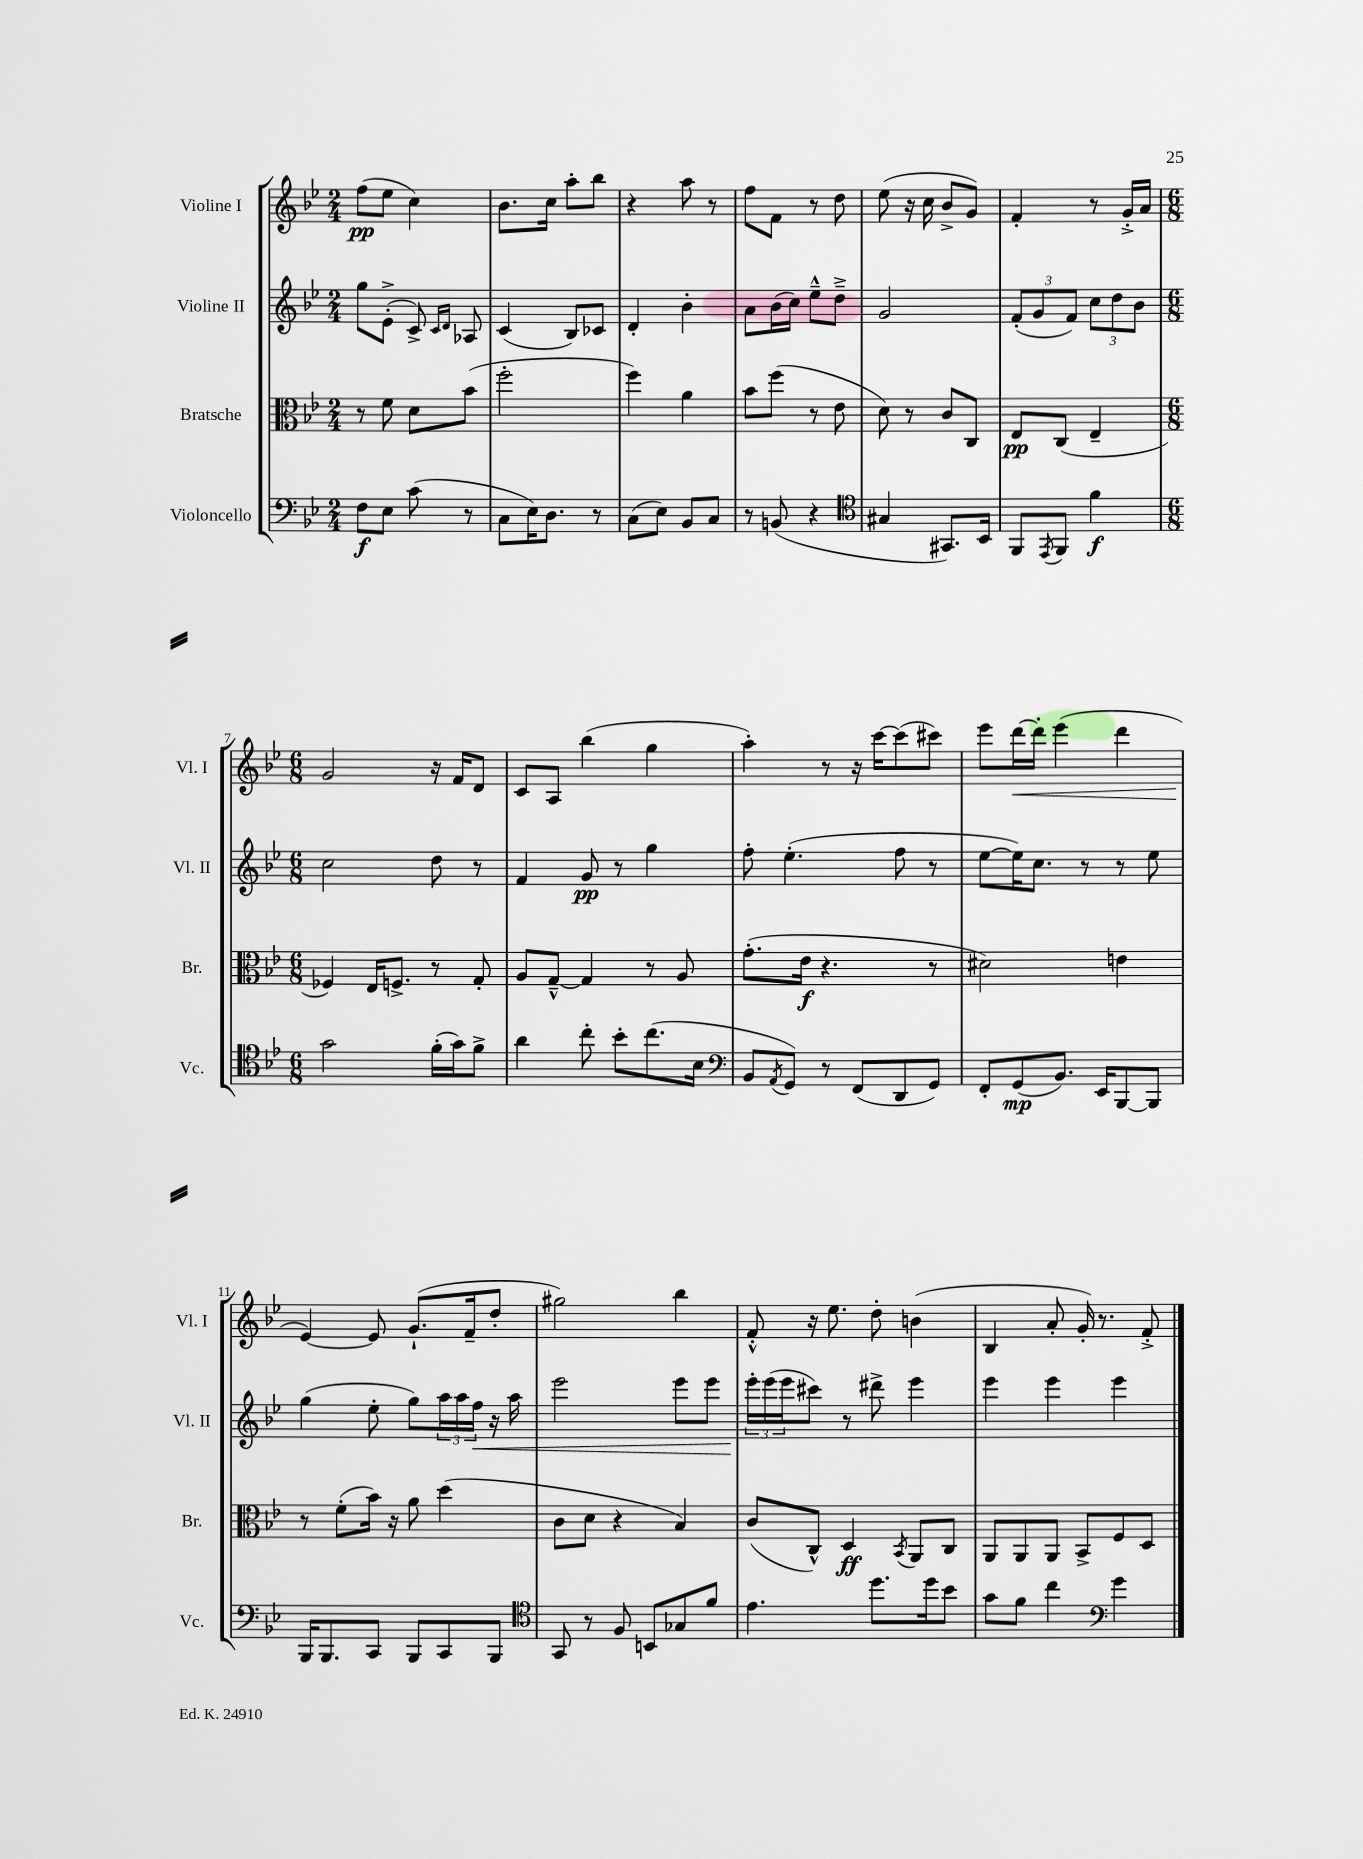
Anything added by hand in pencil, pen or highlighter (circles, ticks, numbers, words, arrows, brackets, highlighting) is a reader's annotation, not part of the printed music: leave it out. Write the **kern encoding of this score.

**kern	**kern	**kern	**kern
*staff4	*staff3	*staff2	*staff1
*clefF4	*clefC3	*clefG2	*clefG2
*k[b-e-]	*k[b-e-]	*k[b-e-]	*k[b-e-]
*M2/4	*M2/4	*M2/4	*M2/4
8F	8r	8gg	(8ff
8E-	8f	(8e-'^	8ee-
(8c	8d	8c^)	4cc)
.	.	16qqc	.
.	.	16qqd	.
8r	(8b-	8A-	.
=	=	=	=
8C	2ff'	(4c	8.b-
16E-)	.	.	.
8.D	.	.	16cc
.	.	8B-)	8aa'
8r	.	8c-	8bb-
=	=	=	=
(8C	4ff)	4d'	4r
8E-)	.	.	.
8BB-	4a	4b-'	8aa
8C	.	.	8r
=	=	=	=
8r	8b-	8a	8ff
(8BB	(8ff	(16b-	8f
.	.	16cc)	.
4r	8r	8ee-~^^	8r
.	8e-	8dd~^	8dd
=	=	=	=
*clefC4	*	*	*
4G#	8d)	2g	(8ee-
.	8r	.	16r
.	.	.	16cc
8.GG#)	8c	.	8b-^
.	8C	.	8g)
16BB-	.	.	.
=	=	=	=
8FF	8E-	(12f'	4f'
.	.	12g	.
8qEE-	.	.	.
8FF	(8C	.	.
.	.	12f)	.
4f	4E-~	12cc	8r
.	.	12dd	.
.	.	.	16g'^
.	.	12b-	.
.	.	.	16a
=	=	=	=
*M6/8	*M6/8	*M6/8	*M6/8
2g	4F-)	2cc	2g
.	16E-	.	.
.	8.F^	.	.
(16f'	8r	8dd	16r
16g)	.	.	16f
8f^	8G'	8r	8d
=	=	=	=
4a	8A	4f	8c
.	[8G~^^	.	8A
8cc'	4G]	8g	(4bb-
8b-'	.	8r	.
(8.cc	8r	4gg	4gg
.	8A	.	.
16B-	.	.	.
=	=	=	=
*clefF4	*	*	*
8BB-	(8.g'	8ff'	4aa')
8qAA	.	.	.
8GG)	.	(4.ee-'	.
.	16e-	.	.
8r	4.r	.	8r
(8FF	.	.	16r
.	.	.	[16ccc
8DD	.	8ff	(8ccc]
8GG)	8r	8r	8ccc#)
=	=	=	=
8FF'	2d#)	[8ee-	8eee-
(8GG	.	16ee-])	[16ddd
.	.	8.cc	16ddd']
8.BB-)	.	.	(4eee-
.	.	8r	.
16EE-	.	.	.
[8BBB-	4e	8r	4ddd
8BBB-]	.	8ee-	.
=	=	=	=
16BBB-	8r	(4gg	[4e-)
8.BBB-	.	.	.
.	(8f'	.	.
8CC	16b-)	8ee-'	8e-]
.	16r	.	.
8BBB-	8a	8gg)	(8.g`
8CC	(4dd	24aa	.
.	.	24aa	.
.	.	.	16f~
.	.	24ff	.
8BBB-	.	16r	8dd'
.	.	16aa	.
=	=	=	=
*clefC4	*	*	*
8GG	8c	2eee-	2gg#)
8r	8d	.	.
8F	4r	.	.
8BB	.	.	.
8G-	4B-)	8eee-	4bb-
8f	.	8eee-	.
=	=	=	=
4.e-	(8c	24eee-'	8f'^^
.	.	(24eee-	.
.	.	24eee-	.
.	8C^^)	8ccc#)	16r
.	.	.	8.ee-
.	4D	8r	.
8.dd	.	8ddd#^	8dd'
.	8qBB-	.	.
.	8AA	4eee-	(4b
16dd	.	.	.
8b-	8C	.	.
=	=	=	=
8g	8AA	4eee-	4B-
8f	8AA	.	.
4cc	8AA	4eee-	8a'
.	8BB-^	.	16g')
.	.	.	8.r
*clefF4	*	*	*
4g	8F	4eee-	.
.	8D	.	8f'^
==	==	==	==
*-	*-	*-	*-
